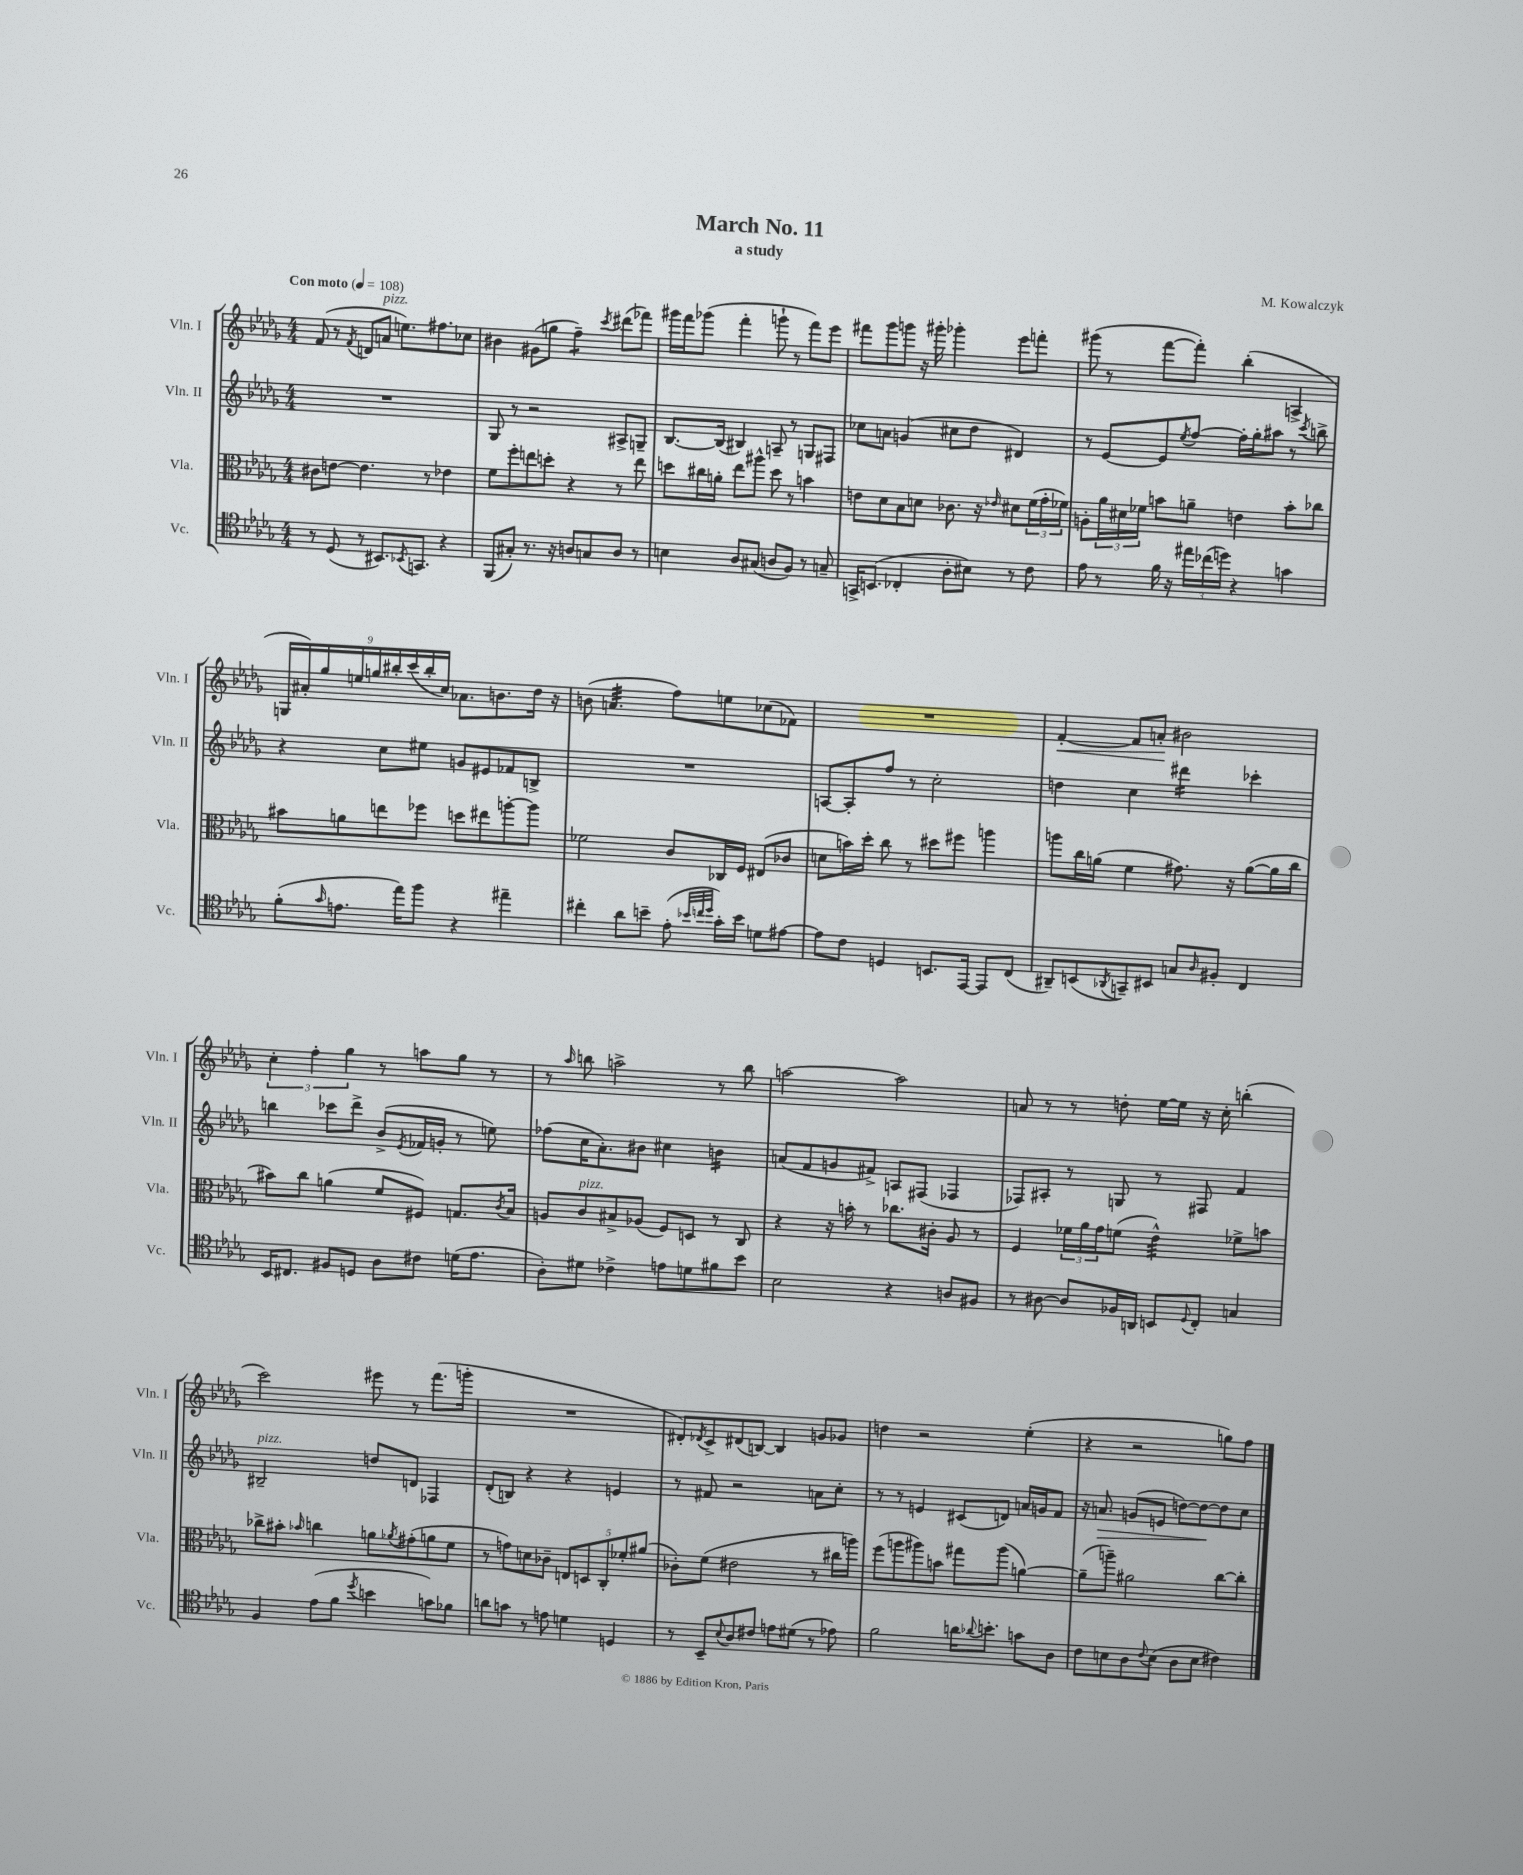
\header { title = "March No. 11" composer = "M. Kowalczyk" subtitle = "a study" }
<<
\new StaffGroup <<
\new Staff = "s0" \with { instrumentName = "Vln. I" shortInstrumentName = "Vln. I" } {
    \clef treble \key des \major \numericTimeSignature \time 4/4 \tempo "Con moto" 4 = 108
    f'8( r8 \acciaccatura { f'8 } d'8 a'8^\markup { \italic "pizz." } e''8.) fis''8. ces''8 |
    bis'4 gis'8( g''8 f''4:8--) \acciaccatura { c'''8 } dis'''8( fes'''8) |
    gis'''16 f'''16 ges'''8( f'''4-. g'''8-! r8 f'''8) ees'''8 |
    fis'''8 ges'''8 g'''8 r16 gis'''16-. ges'''4-. ees'''8 f'''8-. |
    gis'''8( r8 f'''8~ f'''8-.) bes''4-.( a4-> |
    \tuplet 9/8 { g16 ais'16-.) ges''16 e''16 g''16 bis''16-. c'''16( bis''16-. c''16) } aes'8. b'8. des''16 r16 |
    b'8( a'4.:32 f''8) e''8 ces''8( fes'8) |
    R1 |
    f'4~-.\< f'8 a'8-.\! bis'2 |
    \tuplet 3/2 { c''4-. f''4-. ges''4 } r8 a''8 ges''8 r8 |
    r8 \grace { aes''16 } b''8 a''2-> r8 b''8 |
    a''2~ a''2 |
    a'8 r8 r8 d''8-. ees''16~ ees''16 r16 c''16-. b''4-.( |
    c'''2) eis'''8 r8 f'''8.( g'''16-. |
    R1 |
    dis'8-.) \acciaccatura { des'8 } c'8-> dis'8( b8~) b4 g'8 ges'8 |
    d''4 r2 ees''4-.( |
    r4 r2 g''8) f''8 \bar "|." |
}
\new Staff = "s1" \with { instrumentName = "Vln. II" shortInstrumentName = "Vln. II" } {
    \clef treble \key des \major \numericTimeSignature \time 4/4
    R1 |
    ges8 r8 r2 ais8-> g8-- |
    bes8.~ bes16( bis4) a8-- r8 g8 fis8 |
    ces''8 a'8 g'4( cis''8 des''8 dis'4) |
    r8 ees'8~ ees'8 \acciaccatura { ees''8 } f''8~ f''16-. ges''16-. ais''8 r8 \acciaccatura { c'''8 } b''8-> |
    r4 c''8 eis''8 g'8 eis'8 fes'8 b8-> |
    R1 |
    a8~ a8-. f''8 r8 c''2-. |
    d''4 c''4 dis'''4:16 ces'''4-. |
    b''4 ces'''8 des'''8-> bes'8->( \acciaccatura { ees'8 } fes'16 g'16-. r8 e''8) |
    fes''8( c''16 aes'8.-.) bis'8 cis''4 b'4:16 |
    a'8( f'8 g'8 fis'8->) a8 fis8( fes4 |
    fes8) ais8-. r8 g8 r8 fis8 f'4 |
    bis2--^\markup { \italic "pizz." } d''8 d'8 fes4 |
    des'8-.( b8) r4 r4 e'4 |
    r8 fis'8 r2 a'8 c''8-. |
    r8 r8 e'4 cis'8( d'8) a'16 g'16 f'8 |
    r16 a'8.\> g'8( e'8 d''8~) d''8~\! d''8 c''8 \bar "|." |
}
\new Staff = "s2" \with { instrumentName = "Vla." shortInstrumentName = "Vla." } {
    \clef alto \key des \major \numericTimeSignature \time 4/4
    cis'8 e'8~ e'4. r8 ees'4 |
    f'8 f''8-. e''8 d''8-. r4 r8 e''8 |
    d''8 cis''16 a'16-. ees''8 ais''8-^ d''8 r8 b'4 |
    e'8 des'8 bes8 d'8 ces'8. r16 \grace { ees'16 } dis'8 \tuplet 3/2 { f'16( ges'16-. fes'16) } |
    a8-. \tuplet 3/2 { aes'16 dis'16 fes'16 } b'8 a'8-- e'4 b'8-. ces''8 |
    bis'8 a'8 e''8 fes''8 d''8 eis''8 a''8~-. a''8 |
    fes'2 c'8 ces16 f16 eis8( ces'8 |
    d'8 b'16) des''16-. c''8 r8 dis''8 fis''8 a''4 |
    a''8 c''16 a'16( f'4 gis'8.) r16 a'8~( a'16 c''16 |
    bis'8) c''8 a'4( f'8 fis8) g8. \acciaccatura { c'8 } bes16 |
    a8 c'8^\markup { \italic "pizz." } bis8-> aes8( f8) d8 r8 c8 |
    r4 r16 b'16-. r8 ces''8. cis'16-. aes8 r8 |
    f4 \tuplet 3/2 { fes'16 aes'16 ges'16 } f'8( ees'4:32-^) fes'8-> b'8 |
    ces''8-> bis'8-. \grace { bes'16 } c''4 a'8 \acciaccatura { aes'8 } gis'8-.( a'8 f'8 |
    r8 g'8) d'8 ces'8-- \tuplet 5/4 { e8 d8 c8-. fes'8-. ais'8( } |
    ces'8-.) f'8( eis'2 r8 cis''16 a''16) |
    f''8( a''8 ais''8) b'8 gis''8 ais''8( a'4~) |
    a'8--( a''8--) ais'2 c''8~ c''8-. \bar "|." |
}
\new Staff = "s3" \with { instrumentName = "Vc." shortInstrumentName = "Vc." } {
    \clef tenor \key des \major \numericTimeSignature \time 4/4
    r8 des8( r8 bis,8.) \acciaccatura { bes,8 } g,8. r4 |
    f,8( gis8-.) r8. r16 a8 g8 a8 r8 |
    b4 aes8 gis8( a8 f8) r8 g8-- |
    g,16-> b,8.( ces4-. aes8-. bis8) r8 c'8 |
    ees'8 r8 f'16 r16 \tuplet 3/2 { eis''16 ces''16( d''16) } r4 g'4 |
    f'8-.( \grace { ges'16 } e'8. ees''16) f''8 r4 eis''4-- |
    cis''4-. aes'8 b'8-- ees'8-.( \grace { bes'32 c''32 des''32 } ges'16-.) bes'16 d'8 eis'8~ |
    eis'8 c'8 d4 b,8. ees,16~ ees,8 c8( |
    ais,8--) b,8( \acciaccatura { aes,8 } g,8--) bis,8 g8 \grace { aes16 } fis8-. c4 |
    bes,16 cis8. fis8 d8 aes8 cis'8 d'16( ees'8. |
    aes8-.) dis'8 ces'4-> e'8 d'8 fis'8 bes'8 |
    bes2 r4 a8 fis8 |
    r8 ais8~ ais8 fes16 a,16 b,8 \appoggiatura { des8 } c8-. g4 |
    f4 ees'8( f'8 \acciaccatura { des''8 } b'4 g'8) fes'8 |
    a'8 g'8 r8 e'8 d'4 d4 |
    r8 bes,8-- \appoggiatura { bes8 } aes8 cis'8 e'8 dis'8( r8 ees'8) |
    f'2 a'16 \appoggiatura { aes'8 } b'8.-. g'8 aes8 |
    c'8 b8 aes8 \appoggiatura { c'8 } b8( aes8 b8 cis'4) \bar "|." |
}
>>
>>
\layout { \context { \Score \remove "Bar_number_engraver" } }
